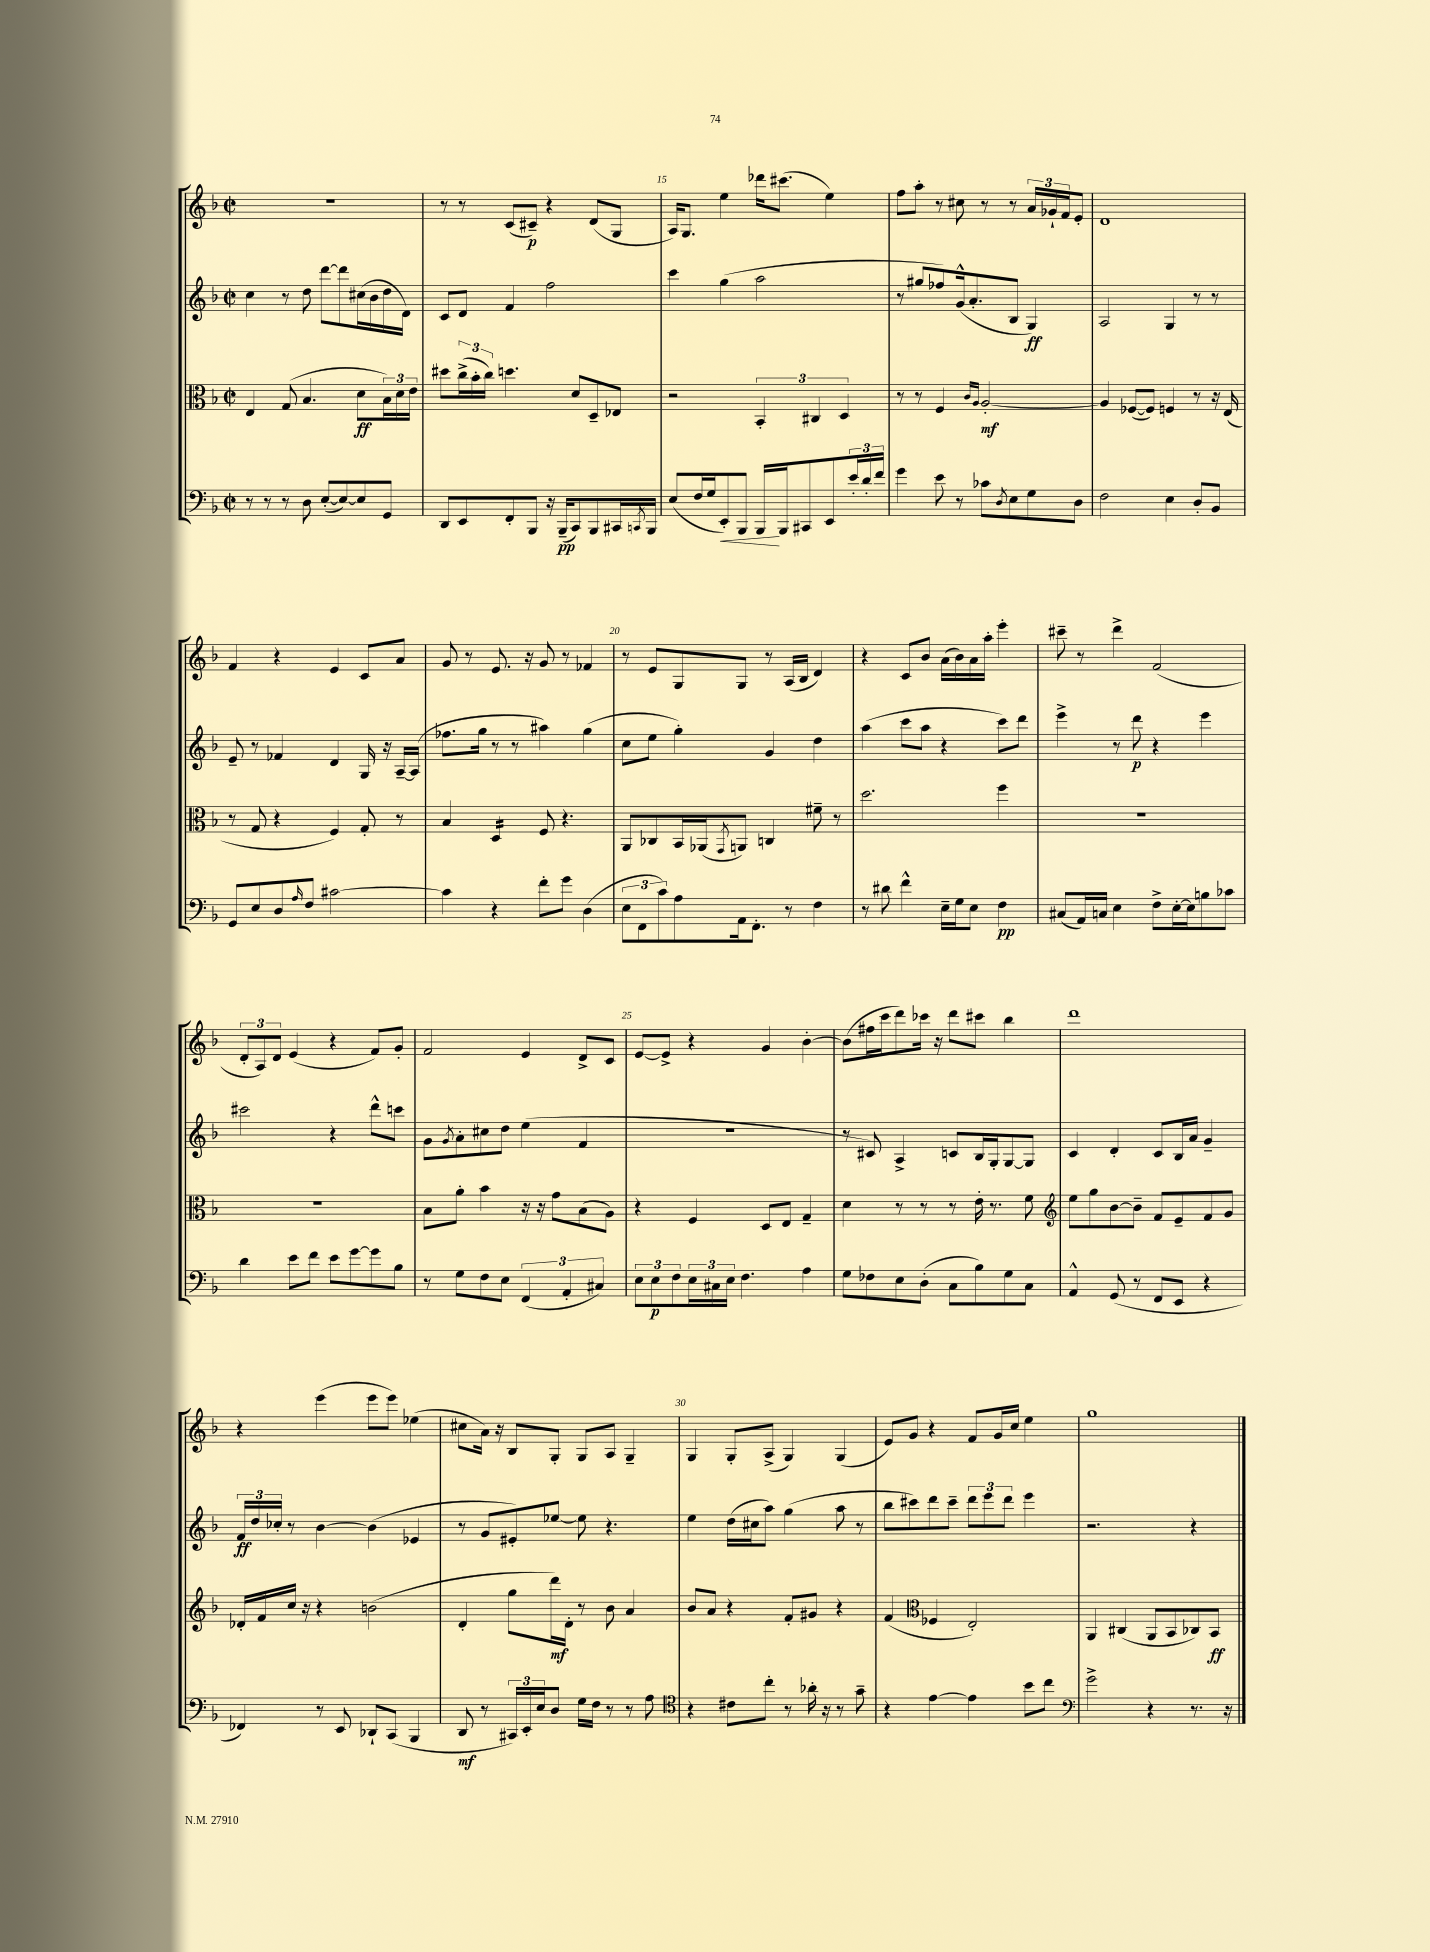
<<
\new StaffGroup <<
\new Staff = "s0" {
    \clef treble \key f \major \defaultTimeSignature \time 2/2
    R1 |
    r8 r8 c'8( cis'8--\p) r4 d'8( g8 |
    a16) g8. e''4 des'''16 cis'''8.( e''4) |
    f''8 a''8-. r8 cis''8 r8 r8 \tuplet 3/2 { a'16 ges'16-! f'16 } e'8-. |
    d'1 |
    f'4 r4 e'4 c'8 a'8 |
    g'8 r8 e'8. r16 g'8 r8 fes'4 |
    r8 e'8 g8 g8 r8 a16( bes16 d'4) |
    r4 c'8 bes'8 a'16( bes'16) a'16 a''16-. e'''4-. |
    cis'''8-- r8 d'''4-> f'2( |
    \tuplet 3/2 { d'8-. a8) d'8 } e'4( r4 f'8) g'8-. |
    f'2 e'4 d'8-> c'8 |
    e'8~ e'8-> r4 g'4 bes'4~-. |
    bes'8( fis''16 c'''16 d'''8) ces'''16 r16 d'''8 cis'''8 bes''4 |
    d'''1 |
    r4 e'''4( e'''8 e'''8) ees''4( |
    cis''8 a'16) r16 bes8 g8-. g8 a8 g4-- |
    g4 g8-. a8->( g4) g4( |
    e'8) g'8 r4 f'8 g'16 c''16 e''4 |
    g''1 \bar "|." |
}
\new Staff = "s1" {
    \clef treble \key f \major \defaultTimeSignature \time 2/2
    c''4 r8 d''8 d'''8~ d'''8 cis''16( bes'16 d''16 d'16) |
    c'8 d'8 f'4 f''2 |
    c'''4 g''4( a''2 |
    r8 gis''8 fes''8) g'16-^( a'8.-. bes8 g4\ff) |
    a2 g4 r8 r8 |
    e'8-- r8 fes'4 d'4 g16 r16 a16~-- a16( |
    fes''8. g''16 r8 r8 ais''4) g''4( |
    c''8 e''8 g''4-.) g'4 d''4 |
    a''4( c'''8 a''8 r4 c'''8) d'''8 |
    e'''4-> r8 d'''8\p r4 e'''4 |
    cis'''2 r4 d'''8-^ c'''8 |
    g'8 \acciaccatura { g'8 } a'8-. cis''8 d''8 e''4( f'4 |
    r1 |
    r8 cis'8) a4-> c'8 bes16 g16-. g8~ g8 |
    c'4 d'4-. c'8 bes16 a'16 g'4-- |
    \tuplet 3/2 { f'16\ff d''16 ces''16-. } r8 bes'4~ bes'4( ees'4 |
    r8 g'8 eis'8-.) ees''8~ ees''8 r4. |
    e''4 d''16( cis''16 a''8) g''4( a''8 r8 |
    bes''8 cis'''8) d'''8 cis'''8-- \tuplet 3/2 { d'''8 e'''8 d'''8 } e'''4 |
    r2. r4 \bar "|." |
}
\new Staff = "s2" {
    \clef alto \key f \major \defaultTimeSignature \time 2/2
    e4 g8( bes4. d'8\ff \tuplet 3/2 { bes16) d'16 e'16 } |
    dis''8 \tuplet 3/2 { c''16->( bes'16-. c''16) } d''4. d'8 d8-- ees8 |
    r2 \tuplet 3/2 { bes,4-. cis4 d4 } |
    r8 r8 f4 \grace { c'16 a16 } a2~-.\mf |
    a4 fes8~( fes8) f4 r8 r16 e16( |
    r8 g8 r4 f4) g8-. r8 |
    bes4 d4:16 f8 r4. |
    a,8 ces8 bes,16 aes,16( \acciaccatura { g,8 } a,8) c4 fis'8-- r8 |
    d''2. f''4 |
    R1 |
    R1 |
    bes8 a'8-. bes'4 r16 r16 g'8 bes8( a8) |
    r4 f4 d8 e8 g4-- |
    d'4 r8 r8 r8 e'16-. r8. f'8 |
    \clef treble e''8 g''8 bes'8~ bes'8-- f'8 e'8-- f'8 g'8 |
    des'16-. f'16 c''16 r16 r4 b'2( |
    d'4-. g''8 d'''16\mf) d'16-. r8 bes'8 a'4 |
    bes'8 a'8 r4 f'8-. gis'8 r4 |
    f'4( \clef alto fes4 e2-.) |
    a,4 cis4( a,8 bes,8 ces8) bes,8\ff \bar "|." |
}
\new Staff = "s3" {
    \clef bass \key f \major \defaultTimeSignature \time 2/2
    r8 r8 r8 d8 e8~-.( e8~) e8 g,8 |
    d,8 e,8 f,8-. bes,,8 r16 bes,,16--\pp( c,8) bes,,8 cis,16 \acciaccatura { c,8 } bes,,16 |
    e8( f16 g16 e,8-.\<) bes,,8 bes,,16\! bes,,16 cis,8 e,8 \tuplet 3/2 { e'16-. d'16-. f'16 } |
    g'4 e'8 r8 ces'8 \acciaccatura { d8 } e8 g8 d8 |
    f2 e4 d8-. bes,8 |
    g,8 e8 d8 \grace { a16 } f8 cis'2~ |
    cis'4 r4 f'8-. g'8 d4( |
    \tuplet 3/2 { e8 f,8 c'8) } a8 a,16 f,8.-. r8 f4 |
    r8 dis'8 f'4-^ e16-- g16 e8 f4\pp |
    cis8( a,16) c16 e4 f8-> e16~-. e16 b8 ces'8 |
    d'4 e'8 f'8 e'8 g'8~ g'8 bes8 |
    r8 g8 f8 e8 \tuplet 3/2 { f,4( a,4-. cis4) } |
    \tuplet 3/2 { e8 e8\p f8 } \tuplet 3/2 { e16 cis16 e16 } f4. a4 |
    g8 fes8 e8 d8-.( c8 bes8) g8 c8 |
    a,4-^ g,8( r8 f,8 e,8 r4 |
    fes,4) r8 e,8 des,8-! c,8( bes,,4 |
    d,8\mf r8 \tuplet 3/2 { cis,16) e,16-. e16 } d8 g16 f16 r8 r8 a8 |
    \clef tenor r4 cis'8 c''8-. r8 aes'16-. r16 r8 g'8-- |
    r4 e'4~ e'4 bes'8 c''8 |
    \clef bass g'2-> r4 r8. r16 \bar "|." |
}
>>
>>
\layout { \context { \Score currentBarNumber = #13 \override BarNumber.break-visibility = ##(#f #t #t) barNumberVisibility = #(every-nth-bar-number-visible 5) } }
